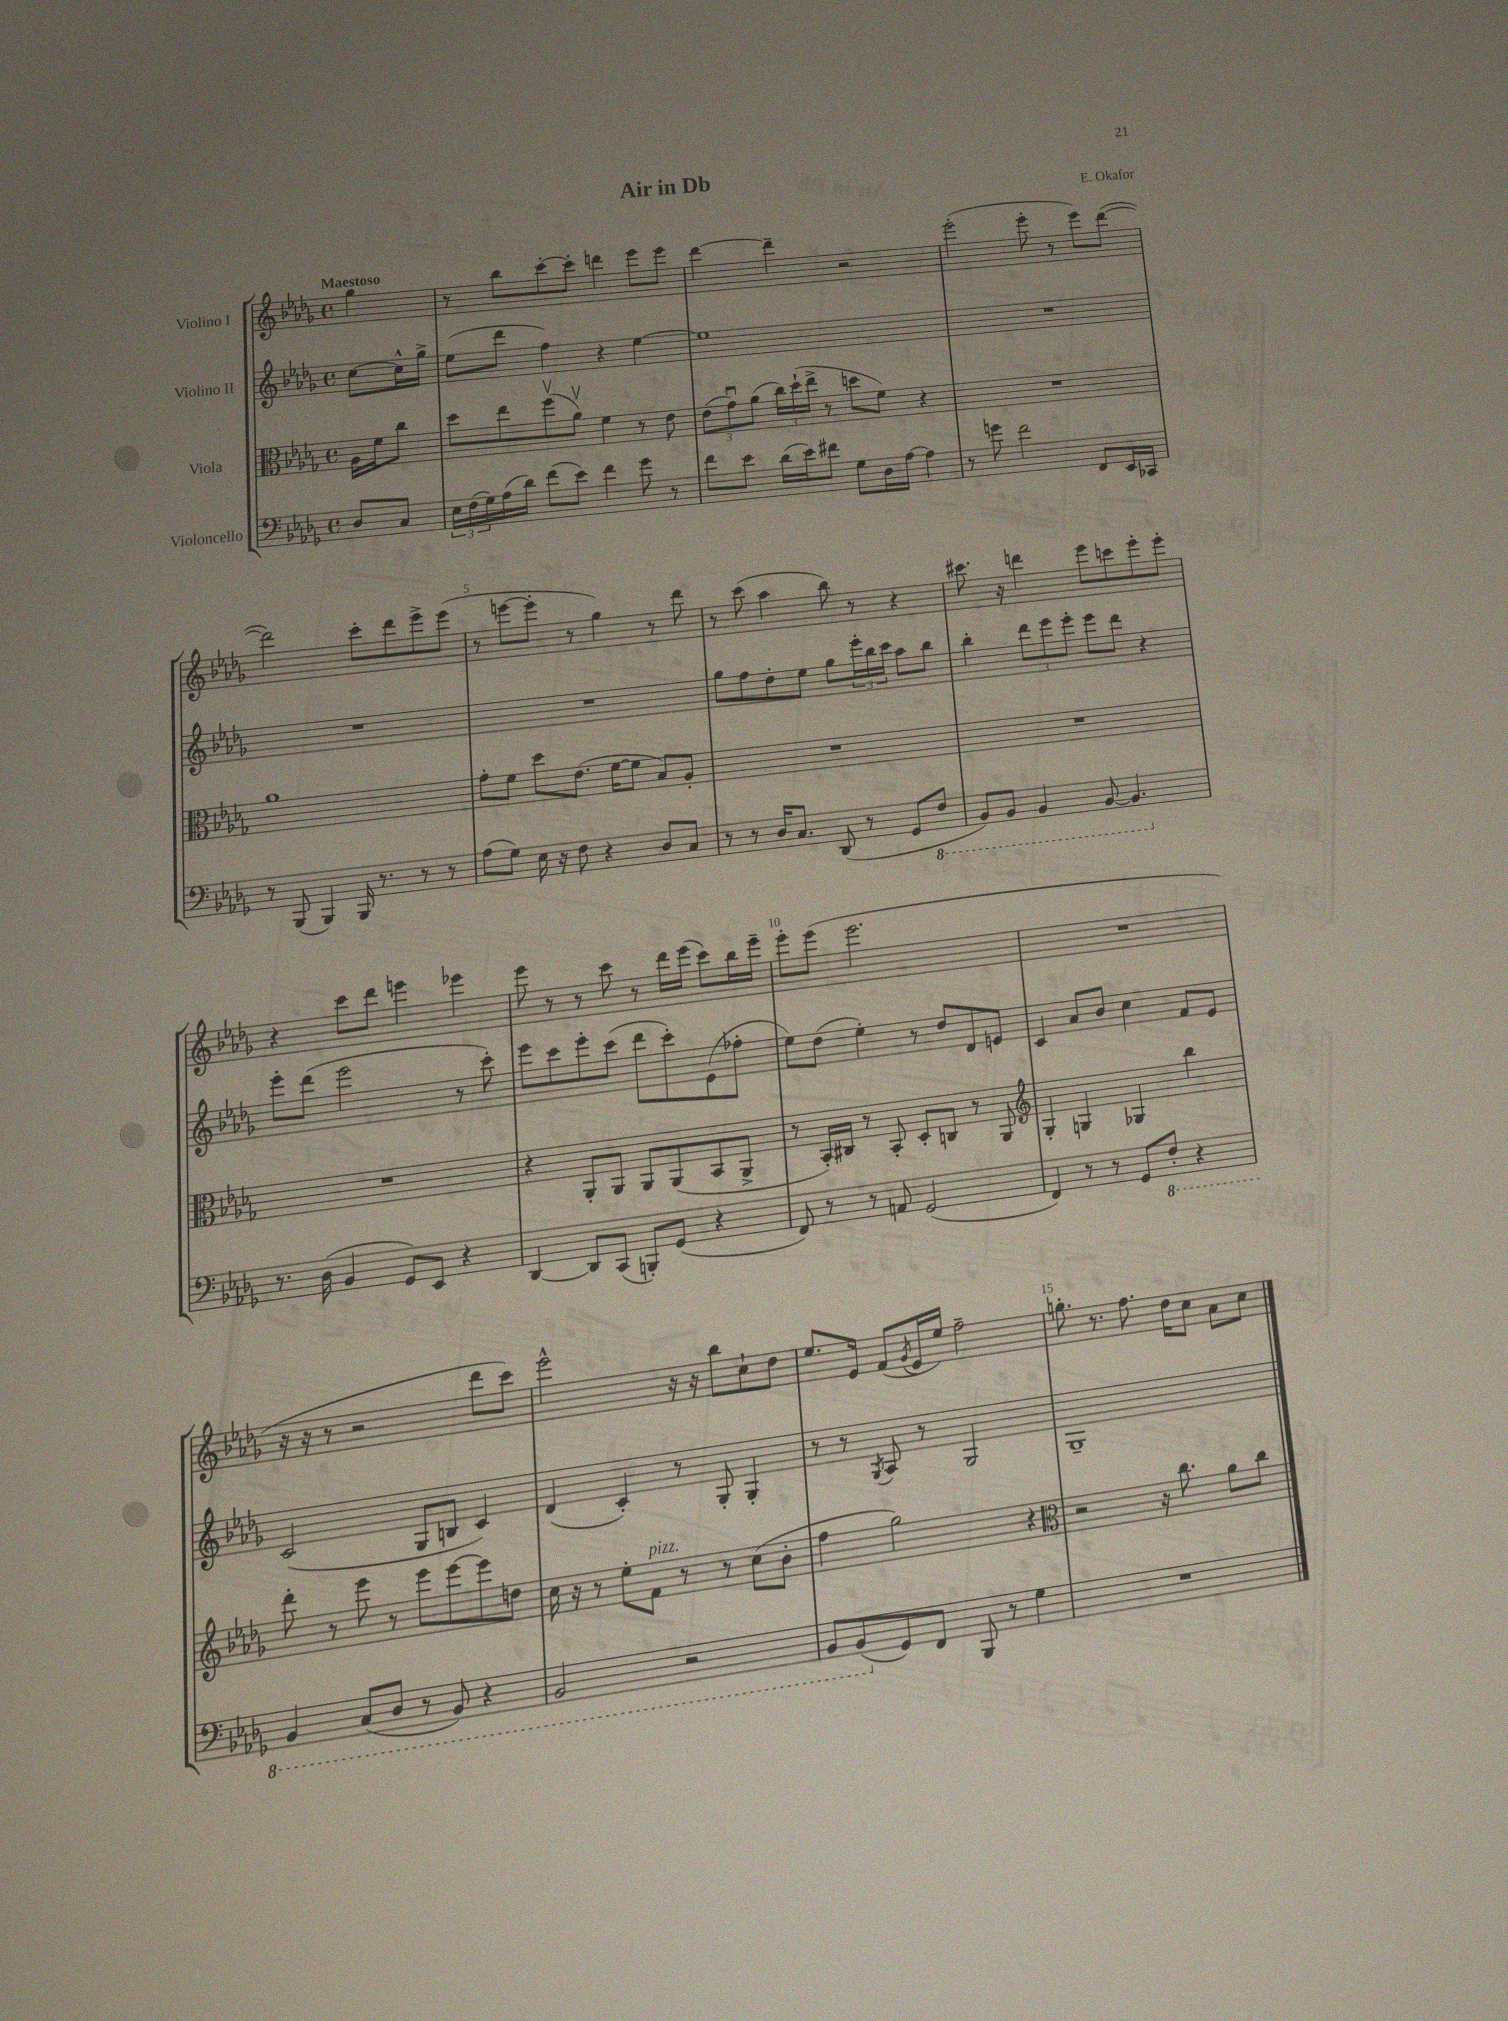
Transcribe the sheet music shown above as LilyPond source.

\header { title = "Air in Db" composer = "E. Okafor" }
<<
\new StaffGroup <<
\new Staff = "s0" \with { instrumentName = "Violino I" } {
    \clef treble \key des \major \defaultTimeSignature \time 4/4 \partial 4 \tempo "Maestoso"
    ges''4 |
    r8 bes''8 c'''8~-. c'''8-. d'''4 ees'''8 ees'''8 |
    des'''4~ des'''4-- r2 |
    ees'''2-.( ees'''8-. r8 ees'''8) des'''8~( |
    des'''2) c'''8-. des'''8 ees'''8-> ees'''8( |
    r8 e'''8~ e'''8-. r8 ges''4) r8 des'''8 |
    r8 c'''8( aes''4 bes''8) r8 r4 |
    cis'''8. r16 d'''4 ees'''8 c'''8 ees'''8-. ees'''8-. |
    r4 c'''8 des'''8 e'''4 ees'''4 |
    ees'''8 r8 r8 c'''8 r8 des'''16 ees'''16( c'''8) bes''16 ees'''16-- |
    ees'''8-. ees'''8( ees'''2. |
    R1 |
    r16 r16 r8 r2 des'''8 c'''8) |
    ees'''2-^ r16 r16 bes''8 c''8-! des''8 |
    ees''8. ees'16 f'8( \acciaccatura { ges'8 } ees'16 ees''16) f''2-- |
    g''8.-. r8. f''8. des''16 c''8 aes'8 c''8 \bar "|." |
}
\new Staff = "s1" \with { instrumentName = "Violino II" } {
    \clef treble \key des \major \defaultTimeSignature \time 4/4 \partial 4
    c''8~ c''16-^ ges''16-> |
    ees''8( des'''8 f''4) r4 ees''4~ |
    ees''1 |
    R1 |
    R1 |
    R1 |
    ges''8 f''8 des''8-. ees''8 ges''8 \tuplet 3/2 { ees'''16-. bes''16 c'''16 } aes''8 bes''8 |
    bes''4-. \tuplet 3/2 { des'''8 ees'''8 ees'''8-. } ees'''8 des'''8 r4 |
    ees'''8-. des'''8( ees'''2 r8 c'''8-.) |
    ees'''8 c'''8 ees'''8-. c'''8( des'''8 c'''8-.) ees'8( fes''8-. |
    ees''8) des''8( ees''4-.) r8 des''8 des'8 e'8 |
    c'4 aes'8 bes'8 c''4 f'8 ees'8 |
    c'2( ges8 b8 c'4) |
    des'4( c'4-.) r8 ges8-. ges4-. |
    r8 r8 \acciaccatura { ges8 } aes8 r8 ges2 |
    ges1-- \bar "|." |
}
\new Staff = "s2" \with { instrumentName = "Viola" } {
    \clef alto \key des \major \defaultTimeSignature \time 4/4 \partial 4
    aes16 f'16 c''8 |
    des''8 ees''8 f''8\upbow( aes'8\upbow) f'4 r8 ees'8 |
    \tuplet 3/2 { ees'8( ges'8\downbow) aes'8( } \tuplet 3/2 { c''16) des''16-!( ees''16-> } r8 d''8 f'8) r4 |
    R1 |
    aes'1 |
    ges'8-. f'8 des''8 ees'8.( f'16~ f'8 bes8) aes8-. |
    R1 |
    R1 |
    R1 |
    r4 aes,8-. aes,8 aes,8 aes,8( bes,8 aes,8-> |
    r8 bes,16-.) cis16 r8 bes,8-. des8-. c8 r8 aes,8 |
    \clef treble ges4-. g4 ges4 bes''4 |
    des'''8-. r8 ees'''8 r8 ees'''8 ees'''8~ ees'''8 d''8 |
    c''16 r16 r8 ees''8-. f'8^\markup { \italic "pizz." } r8 r8 c''8( bes'8-. |
    f''4 ges''2) r4 |
    \clef alto r2 r16 c''8. aes'8 c''8 \bar "|." |
}
\new Staff = "s3" \with { instrumentName = "Violoncello" } {
    \clef bass \key des \major \defaultTimeSignature \time 4/4 \partial 4
    des8 c8 |
    \tuplet 3/2 { ees16 f16( ges16) } aes16( des'16) f'8( ees'8) f'4 ges'8 r8 |
    f'8 ees'8 des'16( ees'16) fis'8 ges8 des16 aes16~ aes4 |
    r8 g'8 f'2 f,8 ees,16 ces,16 |
    r8 bes,,8( bes,,4) bes,,16 r8. r8 r8 |
    aes8( ges8) ees16 r16 f8 r4 des8 c8 |
    r8 r8 des16 c8. des,8( r8 ges,8 \ottava #-1 f,8 |
    bes,,8) bes,,8 bes,,4 bes,,8~ bes,,4. \ottava #0 |
    r8. des16( bes,4 ges,8) ees,8 r4 |
    des,4~ des,8 c,8( b,,8-.) ges,8( r4 |
    f,8) r8 r8 a,8 ges,2( |
    f,4) r8 r8 ges,8 \ottava #-1 f,8-. r4 |
    bes,,4 c,8( des,8 r8 bes,,8) r4 |
    bes,,2 r2 |
    bes,,8 bes,,8( \ottava #0 ges,8) f,8 bes,,8 r8 ges4 |
    R1 \bar "|." |
}
>>
>>
\layout { \context { \Score \override BarNumber.break-visibility = ##(#f #t #t) barNumberVisibility = #(every-nth-bar-number-visible 5) } }
